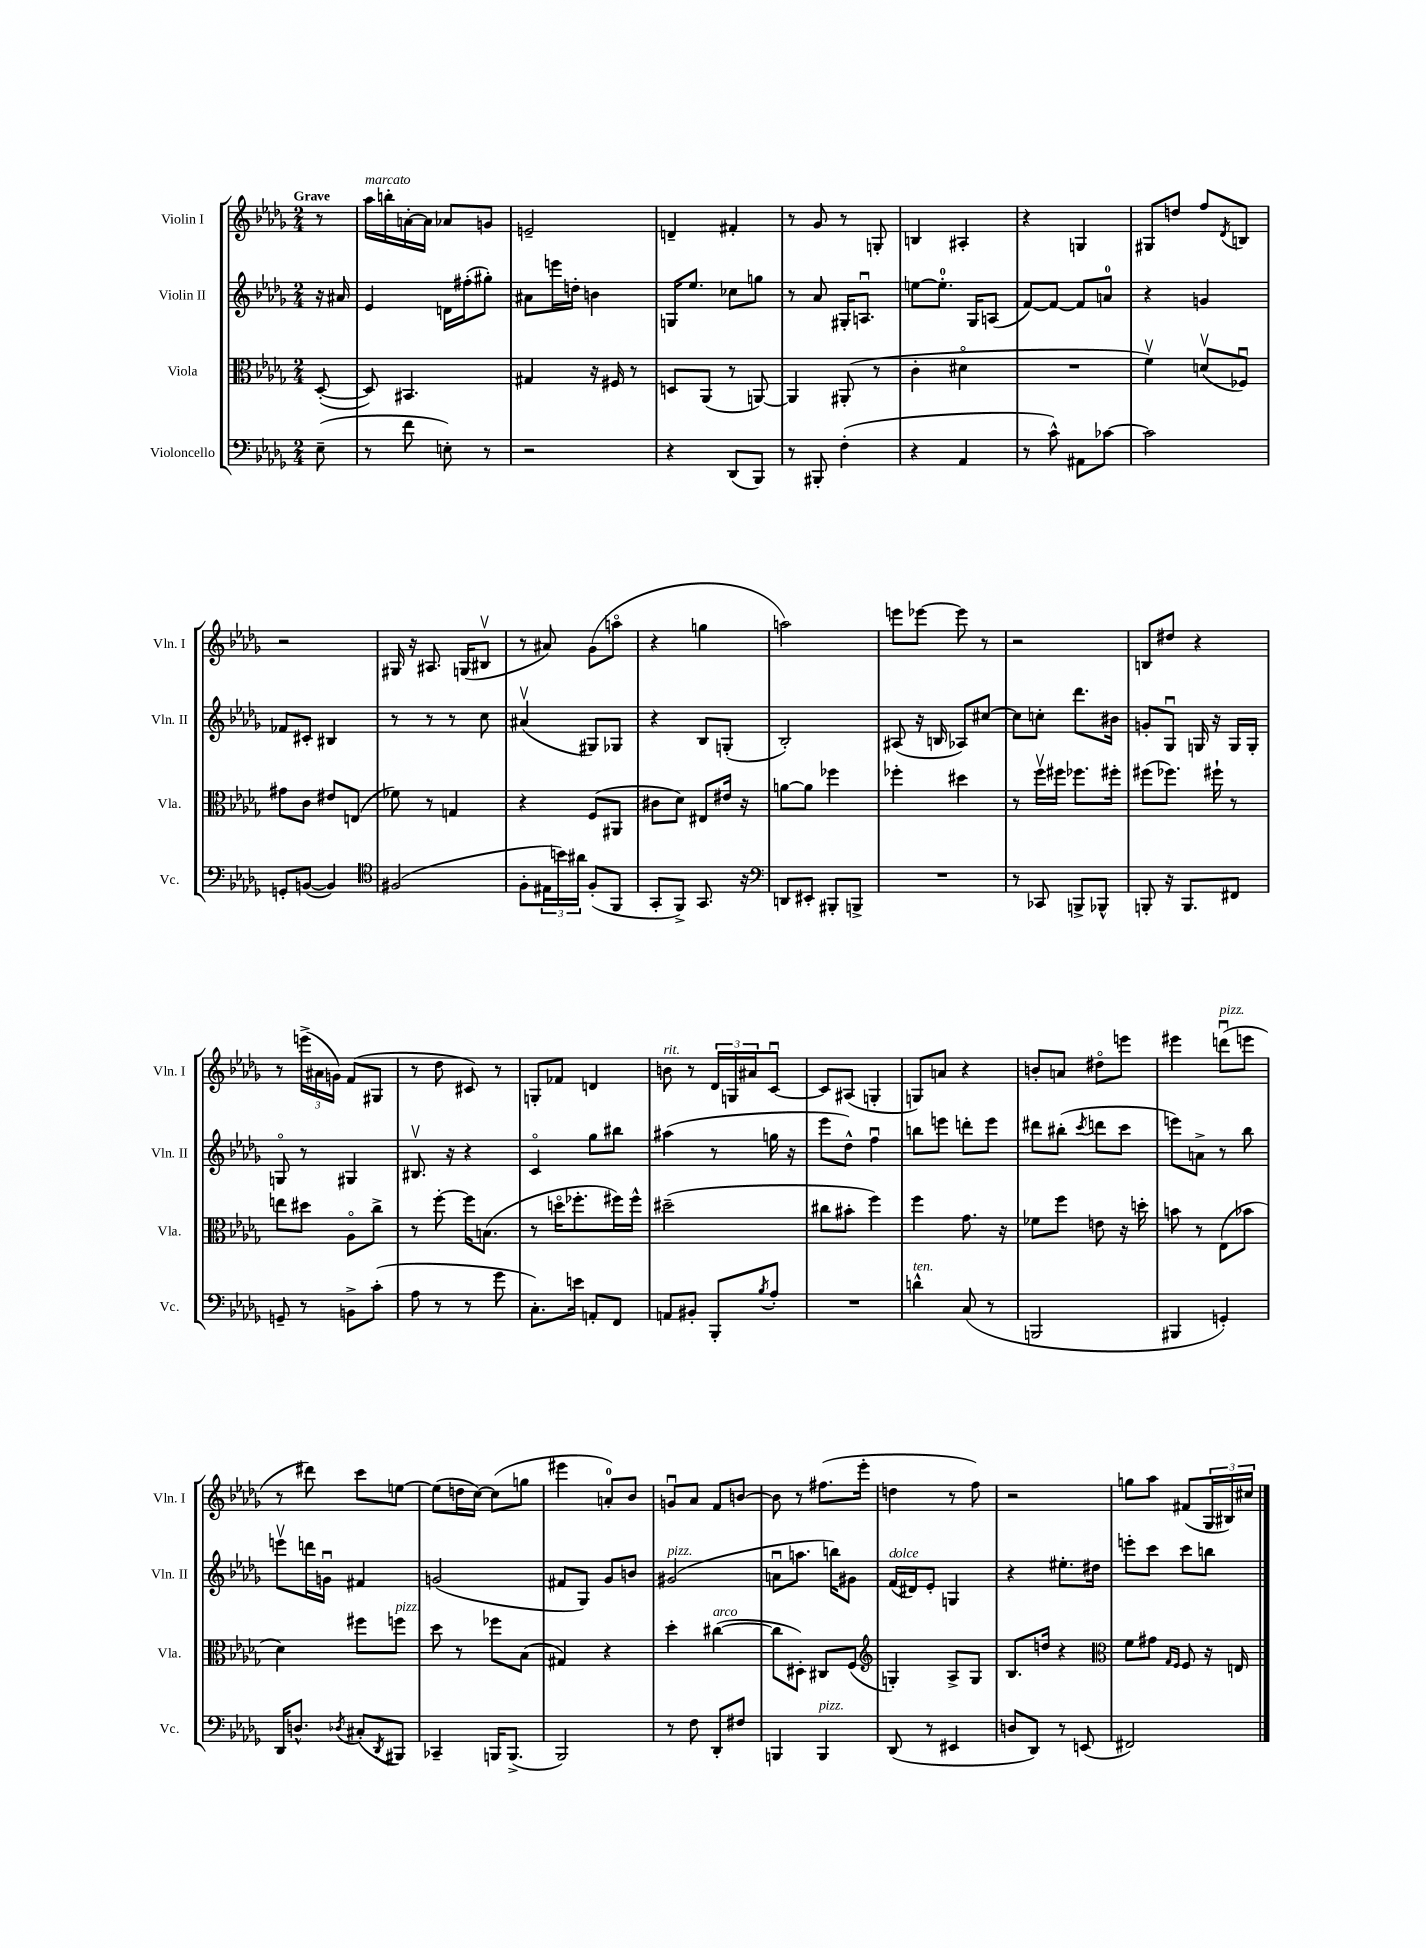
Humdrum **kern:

**kern	**kern	**kern	**kern
*part4	*part3	*part2	*part1
*staff4	*staff3	*staff2	*staff1
*I"Violoncello	*I"Viola	*I"Violin II	*I"Violin I
*I'Vc.	*I'Vla.	*I'Vln. II	*I'Vln. I
*clefF4	*clefC3	*clefG2	*clefG2
*k[b-e-a-d-g-]	*k[b-e-a-d-g-]	*k[b-e-a-d-g-]	*k[b-e-a-d-g-]
*M2/4	*M2/4	*M2/4	*M2/4
=	=	=	=
!	!	!	!LO:TX:a:B:t=Grave
(8E-~\	([8D-'/	16r	8r
.	.	16a#X/	.
=1	=1	=1	=1
!	!	!	!LO:TX:a:i:t=marcato
8r	8D-/])	4e-/	16aa-\LL
.	.	.	16bbn'\
8f\	4.BB#X/	.	[16an'\
.	.	.	16a\JJ]
8En'\)	.	16dn\LL	8a-X/L
.	.	(16ff#X'\J	.
8r	.	8gg#X'\J)	8gn/J
=2	=2	=2	=2
2r	4G#X/	8a#X\L	2en~/
.	.	16eeen\L	.
.	.	16ddn'\JJ	.
.	16r	4bn\	.
.	16F#X/	.	.
.	8r	.	.
=3	=3	=3	=3
4r	8Dn/L	16Gn/KL	4dn~/
.	.	8.ee-/J	.
.	(8AA-/J	.	.
(8DD-/L	8r	8cc-X\L	4f#X'/
8BBB-/J)	[8AAn/)	8ggn\J	.
=4	=4	=4	=4
8r	4AA/]	8r	8r
8BBB#X'/	.	8a-/	8g-/
(4F'\	(8AA#X'/	16G#X'/KL	8r
.	.	8.Anu/J	.
.	8r	.	8Gn'/
=5	=5	=5	=5
4r	4c'\	[8een\L	4Bn/
.	.	8.ee'\J]	.
4AA-/	4d#X\	.	4A#X'/
.	.	16G-/KL	.
.	.	(8An/J	.
=6	=6	=6	=6
8r	2r	[8f/L)	4r
8c^^\)	.	8f/J_	.
8AA#X\L	.	8f/L]	4Gn/
[8c-X\J	.	8an/J	.
=7	=7	=7	=7
2c-\]	4fv\)	4r	8G#X/L
.	.	.	8ddn/J
.	(8dnv/L	4gn/	8ff/L
.	.	.	8qd-/
.	8F-Xu/J)	.	8Bn/J
!!LO:LB:g=z
=8	=8	=8	=8
8GGn'/L	8g#X\L	8f-X/L	2r
([8BBn/J	8c\J	8c#X'/J	.
4BB/])	8e#X/L	4B#X/	.
.	(8En/J	.	.
=9	=9	=9	=9
*clefC4	*	*	*
(2F#X/	8f-X\)	8r	16G#X/
.	.	.	16r
.	8r	8r	8.A#X/
.	4Gn/	8r	.
.	.	.	(16Gn/KL
.	.	8cc\	8B#Xv/J
=10	=10	=10	=10
8F'\L	4r	(4a#Xv/	8r
24E#X\L	.	.	8a#X/)
24bn\)	.	.	.
24a#X\JJ	.	.	.
(8F'/L	(8F/L	8G#X/L)	(8g-\L
8FF/J	8AA#X/J	8G-X/J	8aan\J
=11	=11	=11	=11
8GG-'/L	8c#X\L	4r	4r
8FF^/J)	8d-\J)	.	.
8.GG-/	8E#X/L	8B-/L	4ggn\
.	16e#X/Jk	(8Gn'/J	.
16r	16r	.	.
=12	=12	=12	=12
*clefF4	*	*	*
8DDn/L	[8an\L	2B-'/)	2aan\)
8EE#X'/J	8a\J]	.	.
8BBB#X'/L	4ff-X\	.	.
8BBBn^/J	.	.	.
=13	=13	=13	=13
2r	4ff-X'\	(8A#X/	8eeen\L
.	.	16r	[8eee-X\J
.	.	16Bn/	.
.	4dd#X\	8A-X/L)	8eee-\]
.	.	[8cc#X/J	8r
=14	=14	=14	=14
8r	8r	8cc#\L]	2r
8CC-X/	16ffv\LL	8ccn'\J	.
.	16ff#X\JJ	.	.
8BBBn^/L	8.ff-X\L	8.ddd-\L	.
8BBB-X^^/J	.	.	.
.	16ff#X'\Jk	16b#X\Jk	.
=15	=15	=15	=15
8BBBn'/	(8ff#X\L	8gn'/L	8Bn/L
16r	8.ff-X\J)	8G-u/J	8dd#X/J
8.BBB/L	.	.	.
.	.	16Gn/	4r
.	16ff#X`\	16r	.
8FF#X/J	8r	16G/LL	.
.	.	16G'/JJ	.
!!LO:LB:g=z
=16	=16	=16	=16
8GGn~/	8een\L	8Gn/	8r
8r	8dd#X\J	8r	(24eeen^\LL
.	.	.	24a#X\
.	.	.	24gn\JJ)
8BBn^\L	8A-\L	4G#X/	(8f/L
(8c'\J	8cc^\J	.	8G#X/J
=17	=17	=17	=17
8A-\	8r	8.B#Xv/	8r
8r	[8ff'\	.	8dd-\
.	.	16r	.
8r	16ff\KL]	4r	8c#X/)
.	(8.Bn\J	.	.
8g-\	.	.	8r
=18	=18	=18	=18
8.C'\L)	8r	4c/	8Gn'/L
.	16ddn\KL	.	8f-X/J
16en\Jk	8.ff-X'\	.	.
8AAn'/L	.	8gg-\L	4dn/
8FF/J	16ff#X\L)	8bb#X\J	.
.	16ff#^^\JJ	.	.
=19	=19	=19	=19
!	!	!	!LO:TX:a:i:t=rit.
8AAn/L	(2dd#X~\	(4aa#X\	8bn\
8BB#X'/J	.	.	8r
8BBB-'/L	.	8r	24d-/LL
.	.	.	24Gn/
.	.	.	24a#X/J
8qB-/	.	.	.
8A-'/J	.	16ggn\	[8cu/J
.	.	16r	.
=20	=20	=20	=20
2r	8cc#X\L	8eee-\L	8c/L]
.	8b#X'\J	8dd-^^\J)	(8A#X/J
.	4ff\)	4ffu\	4Gn'/
=21	=21	=21	=21
!LO:TX:a:i:t=ten.	!	!	!
4dn^^\	4ff\	8bbn\L	8Gn/L)
.	.	8eeen\J	8an/J
(8C/	8.g-\	8dddn'\L	4r
8r	.	8eee\J	.
.	16r	.	.
=22	=22	=22	=22
2BBBn/	8f-X\L	8ddd#X\L	8bn'/L
.	8ff\J	(8bb#X'\J	8an/J
.	.	8qccc/	.
.	8en\	8dddn\L	8dd#X\L
.	16r	8ccc\J	8eeen\J
.	16ddn'\	.	.
=23	=23	=23	=23
4BBB#X/	8bn\	8eeen\L)	4eee#X\
.	8r	8an^\J	.
!	!	!	!LO:TX:a:i:t=pizz.
4GGn'/)	(8E-\L	8r	(8dddnu\L
.	8b-X\J	8bb-\	8eeen\J
!!LO:LB:g=z
=24	=24	=24	=24
16DD-/KL	4d-\)	8eeenv\L	8r
8.Dn^^/J	.	.	.
.	.	16dddn\L	8ddd#X\)
.	.	16gnu\JJ	.
8qD-X/	.	.	.
(8C#X'/L	8ff#X\L	4f#X/	8ccc\L
8qDD-/	.	.	.
!	!LO:TX:a:i:t=pizz.	!	!
8BBB#X/J)	8ffn\J	.	[8een\J
=25	=25	=25	=25
4CC-X~/	8dd-\	(2gn/	(8ee\L]
.	8r	.	16ddn\L
.	.	.	[16cc\JJ)
16BBBn/KL	8ff-X\L	.	(8cc\L]
(8.BBB^/J	.	.	.
.	(8B-\J	.	8ggn\J
=26	=26	=26	=26
2BBB-/)	4G#X/)	8f#X/L	4eee#X\
.	.	8G-/J)	.
.	4r	8g-/L	8an'/L)
.	.	8bn/J	8b-/J
=27	=27	=27	=27
!	!	!LO:TX:a:i:t=pizz.	!
8r	4dd-'\	(2g#X/	8gnu/L
8F\	.	.	8a-/J
!	!LO:TX:a:i:t=arco	!	!
8DD-'/L	([4cc#X\	.	8f/L
8F#X/J	.	.	[8bn/J
=28	=28	=28	=28
4BBBn/	8cc#\L]	8anu\L	8b\]
.	8D#X'\J)	8.aan\J	8r
!LO:TX:a:i:t=pizz.	!	!	!
4BBB/	8C#X/L	.	(8.ff#X\L
.	.	16bbn\KL)	.
.	(8F/J	8g#X\J	.
.	.	.	16eee-'\Jk
=29	=29	=29	=29
*	*clefG2	*	*
!	!	!LO:TX:a:i:t=dolce	!
(8DD-/	4Gn'/)	(16f/LL	4ddn\
.	.	16d#X/J)	.
8r	.	8e-'/J	.
4EE#X/	8A-^/L	4Gn/	8r
.	8G/J	.	8ff\)
=30	=30	=30	=30
8Dn/L	8.B-/L	4r	2r
8DD-/J)	.	.	.
.	16ddn/Jk	.	.
8r	4r	8.ee#X'\L	.
(8EEn/	.	.	.
.	.	16dd#X\Jk	.
=31	=31	=31	=31
*	*clefC3	*	*
2FF#X/)	8f\L	8eeen'\L	8ggn\L
.	8g#X\J	8ccc\J	8aa-\J
.	16qqG-/LL	.	.
.	16qqF/JJ	.	.
.	8F/	8ccc\L	(8f#X/L
.	16r	8bbn\J	24G-/L
.	.	.	24B#X/)
.	16En/	.	.
.	.	.	24cc#X/JJ
==	==	==	==
*-	*-	*-	*-
